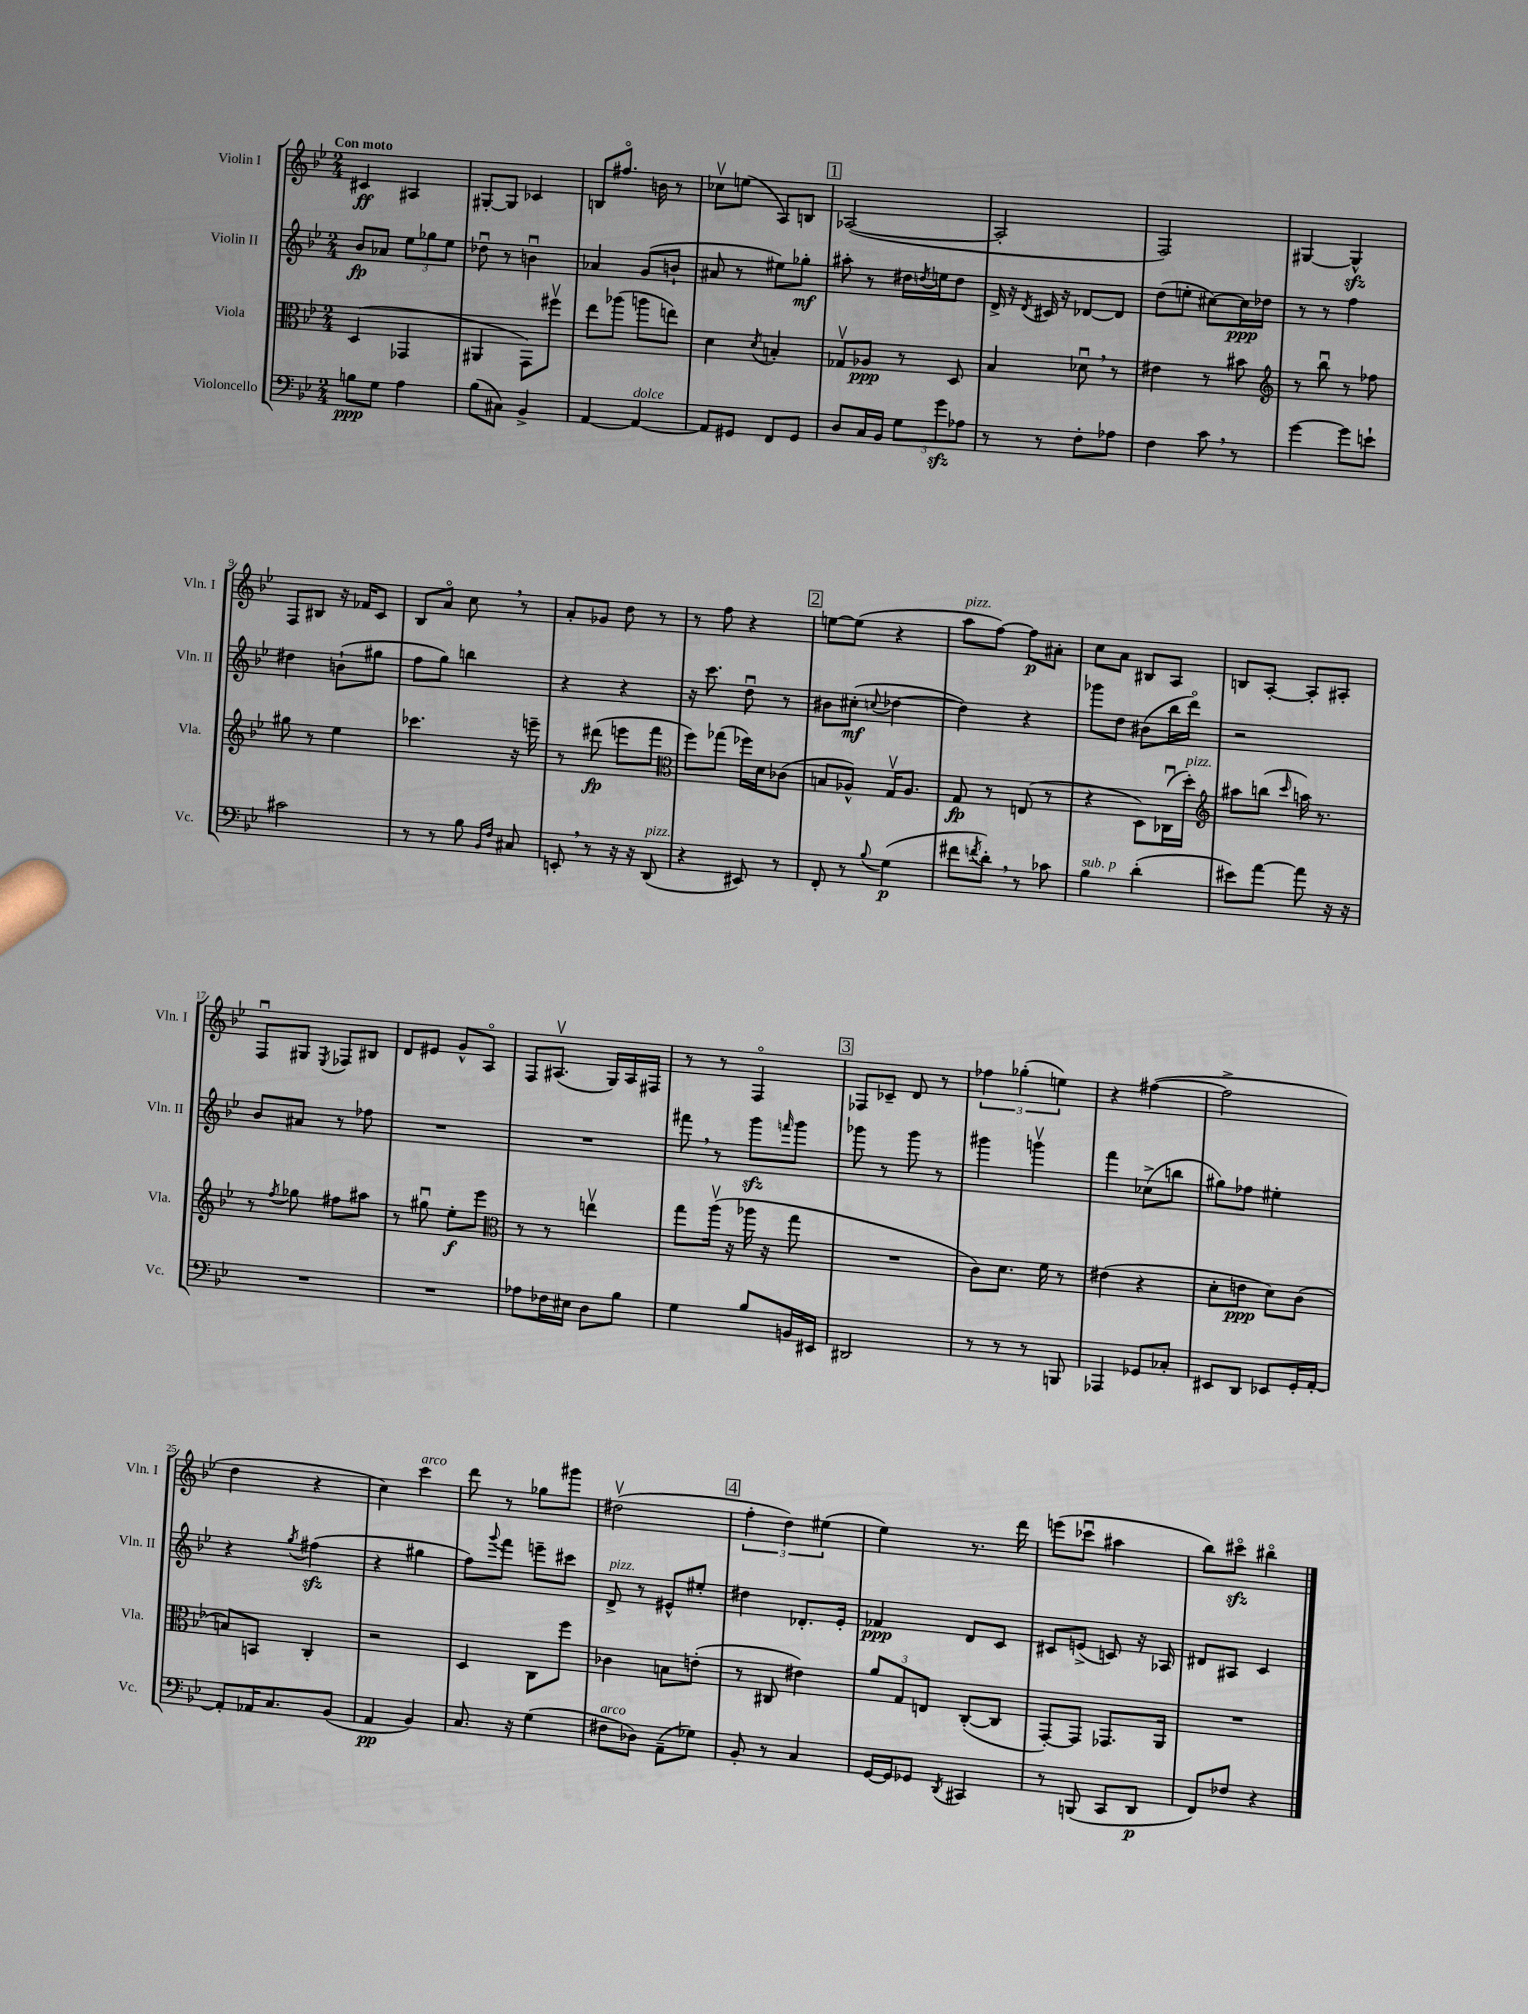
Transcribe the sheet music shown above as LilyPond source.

<<
\new StaffGroup <<
\new Staff = "s0" \with { instrumentName = "Violin I" shortInstrumentName = "Vln. I" } {
    \clef treble \key bes \major \numericTimeSignature \time 2/4 \tempo "Con moto"
    cis'4\ff ais4 |
    gis8~-. gis8 ces'4 |
    b8 fis''8.\flageolet b'16 r8 |
    ces''8\upbow e''8( a8) b8 |
    \mark \markup { \box "1" } aes2~( |
    aes2-. |
    f2) |
    gis4~ gis4-^\sfz |
    f8 bis8 r16 fes'16 c'8 |
    bes8 a'8\flageolet c''8 \breathe r8 |
    a'8-. ges'8 d''8 r8 |
    r8 f''8 r4 |
    \mark \markup { \box "2" } e''8~ e''8( r4 |
    a''8^\markup { \italic "pizz." } f''8~) f''8\p ais'8-. |
    c''8 a'8 bis8 a8 |
    b8 a8~-. a8-. ais8-. |
    f8\downbow gis8 \acciaccatura { ees8 } fes8 bis8 |
    d'8 eis'8 g'8-^ a8\flageolet |
    f8 ais8.\upbow( g16) ais16 fis16 |
    r8 r8 f4\flageolet |
    \mark \markup { \box "3" } fes8 ces'8-- d'8 r8 |
    \tuplet 3/2 { fes''4 ges''4-.( e''4) } |
    r4 fis''4~( |
    fis''2-> |
    d''4 r4 |
    c''4) c'''4^\markup { \italic "arco" } |
    d'''8 r8 ges''8 gis'''8 |
    dis''2\upbow( |
    \mark \markup { \box "4" } \tuplet 3/2 { f''4-. d''4) eis''4( } |
    ees''4) r8. d'''16 |
    e'''8( ces'''8\downbow ais''4 |
    bes''8) cis'''8\flageolet\sfz bis''4\flageolet \bar "|." |
}
\new Staff = "s1" \with { instrumentName = "Violin II" shortInstrumentName = "Vln. II" } {
    \clef treble \key bes \major \numericTimeSignature \time 2/4
    bes'8\fp aes'8 \tuplet 3/2 { ees''8 ges''8 ees''8 } |
    des''8\downbow r8 b'4\downbow |
    aes'4 g'8( b'8-! |
    ais'8 r8 eis''8) ges''8-.\mf |
    \mark \markup { \box "1" } ais''8-. r8 dis''16 \acciaccatura { d''8 } e''16 d''8 |
    d'16-> r16 \acciaccatura { d'8 } cis'16 r16 des'8~ des'8 |
    d''8( e''8-. cis''8~) cis''16\ppp des''16 |
    r8 r8 f''4 |
    dis''4 b'8-!( gis''8 |
    f''8 g''8) b''4 |
    r4 r4 |
    r16 c'''8. d''8\downbow r8 |
    \mark \markup { \box "2" } bis'8 cis''8-.\mf( \appoggiatura { c''8 } des''4~ |
    des''4) r4 |
    ges'''8 d''8 bis'8( bes''16 d'''16\flageolet) |
    r2 |
    bes'8 ais'8 r8 fes''8 |
    R2 |
    R2 |
    fis'''8 \breathe r8 g'''8\sfz \grace { f'''16 } g'''8 |
    \mark \markup { \box "3" } ges'''8 r8 ges'''8 r8 |
    gis'''4 g'''4\upbow |
    f'''4 ces''8->( b''8 |
    gis''8) fes''8 eis''4-. |
    r4 \acciaccatura { g''8 } fis''4\sfz( |
    r4 gis''4 |
    f''8) \appoggiatura { g'''8 } f'''8 e'''8-- cis'''8 |
    d'8->^\markup { \italic "pizz." } r8 eis'8-^ eis''8-. |
    \mark \markup { \box "4" } dis''4 des'8.-. ees'16-. |
    fes'4\ppp d'8 c'8 |
    cis'8 e'8->( c'8) r16 aes16 |
    dis'8 ais8 c'4 \bar "|." |
}
\new Staff = "s2" \with { instrumentName = "Viola" shortInstrumentName = "Vla." } {
    \clef alto \key bes \major \numericTimeSignature \time 2/4
    d4( ges,4 |
    ais,4 g,8) fis''8\upbow |
    ees''8 aes''8( a''8 e''8) |
    d'4 \acciaccatura { d'8 } b4-. |
    \mark \markup { \box "1" } ges8\upbow aes8\ppp r8 d8 |
    bes4 des'8\downbow \breathe r8 |
    eis'4 r8 bis'8 |
    \clef treble r8 bes''8\downbow r8 fes''8 |
    gis''8 r8 ees''4 |
    ces'''4. r16 e'''16-- |
    r8 dis'''8\fp( e'''8 f'''8 |
    \clef alto f''8) ges''8( fes''16) d'16 ces'8( |
    \mark \markup { \box "2" } b8 aes8-^) g16\upbow aes8. |
    g8\fp r8 e8( r8 |
    r4 d8) ces16\downbow( d''16-.^\markup { \italic "pizz." }) |
    \clef treble ais''8 b''8( \grace { c'''16 } a''16) r8. |
    r8 \acciaccatura { f''8 } ges''8 fis''8 ais''8 |
    r8 gis''8\downbow ees''8-.\f ees'''8 |
    \clef alto r8 r8 e''4\upbow |
    g''8 a''16\upbow( r16 aes''16 r16 g''8 |
    \mark \markup { \box "3" } R2 |
    c'8) d'8. f'16 r8 |
    eis'4( r4 |
    d'8-. e'8\ppp d'8) c'8( |
    b8) b,8 c4-. |
    r2 |
    d4 c8 f''8 |
    ces'4 b8 e'8-.( |
    \mark \markup { \box "4" } r8 cis8 eis'4) |
    \tuplet 3/2 { a'8 g8 e8 } c8~-.( c8 |
    g,8~-.) g,8 ges,8. a,16 |
    R2 \bar "|." |
}
\new Staff = "s3" \with { instrumentName = "Violoncello" shortInstrumentName = "Vc." } {
    \clef bass \key bes \major \numericTimeSignature \time 2/4
    b8\ppp g8 a4 |
    bes8( cis8) bes,4-> |
    a,4~ a,4~^\markup { \italic "dolce" } |
    a,8 gis,8 f,8 gis,8 |
    \mark \markup { \box "1" } d8 c16 bes,16 \tuplet 3/2 { g8 g'8\sfz aes8 } |
    r8 r8 f8-. aes8 |
    f4 c'8 \breathe r8 |
    g'4~ g'8 e'8-! |
    cis'2 |
    r8 r8 bes8 \grace { bes,16 f16 } cis8 |
    e,8-. \breathe r8 r16 r16 d,8^\markup { \italic "pizz." }( |
    r4 eis,8) r8 |
    \mark \markup { \box "2" } f,8-. r8 \appoggiatura { bes8 } g4\p( |
    fis'8 \acciaccatura { f'8 } d'8-.) \breathe r8 ces'8 |
    bes4^\markup { \italic "sub. p" } d'4-.( |
    eis'8) a'8~ a'8 r16 r16 |
    R2 |
    R2 |
    aes8 fes16 eis16 d8 bes8 |
    g4 bes8 b,16 eis,16 |
    \mark \markup { \box "3" } dis,2 |
    r8 r8 r8 b,,8 |
    aes,,4 ges,8 ces8-. |
    eis,8 d,8 ees,8 g,16-. a,16~-. |
    a,8-. aes,16 c8. bes,8( |
    a,4\pp bes,4) |
    c8. r16 g4( |
    fis8^\markup { \italic "arco" } des8) a,8--( ges8) |
    \mark \markup { \box "4" } bes,8-. r8 c4 |
    g,16~ g,16 ges,8 \acciaccatura { d,8 } cis,4 |
    r8 b,,8( c,8 d,8\p |
    f,8) fes8 r4 \bar "|." |
}
>>
>>
